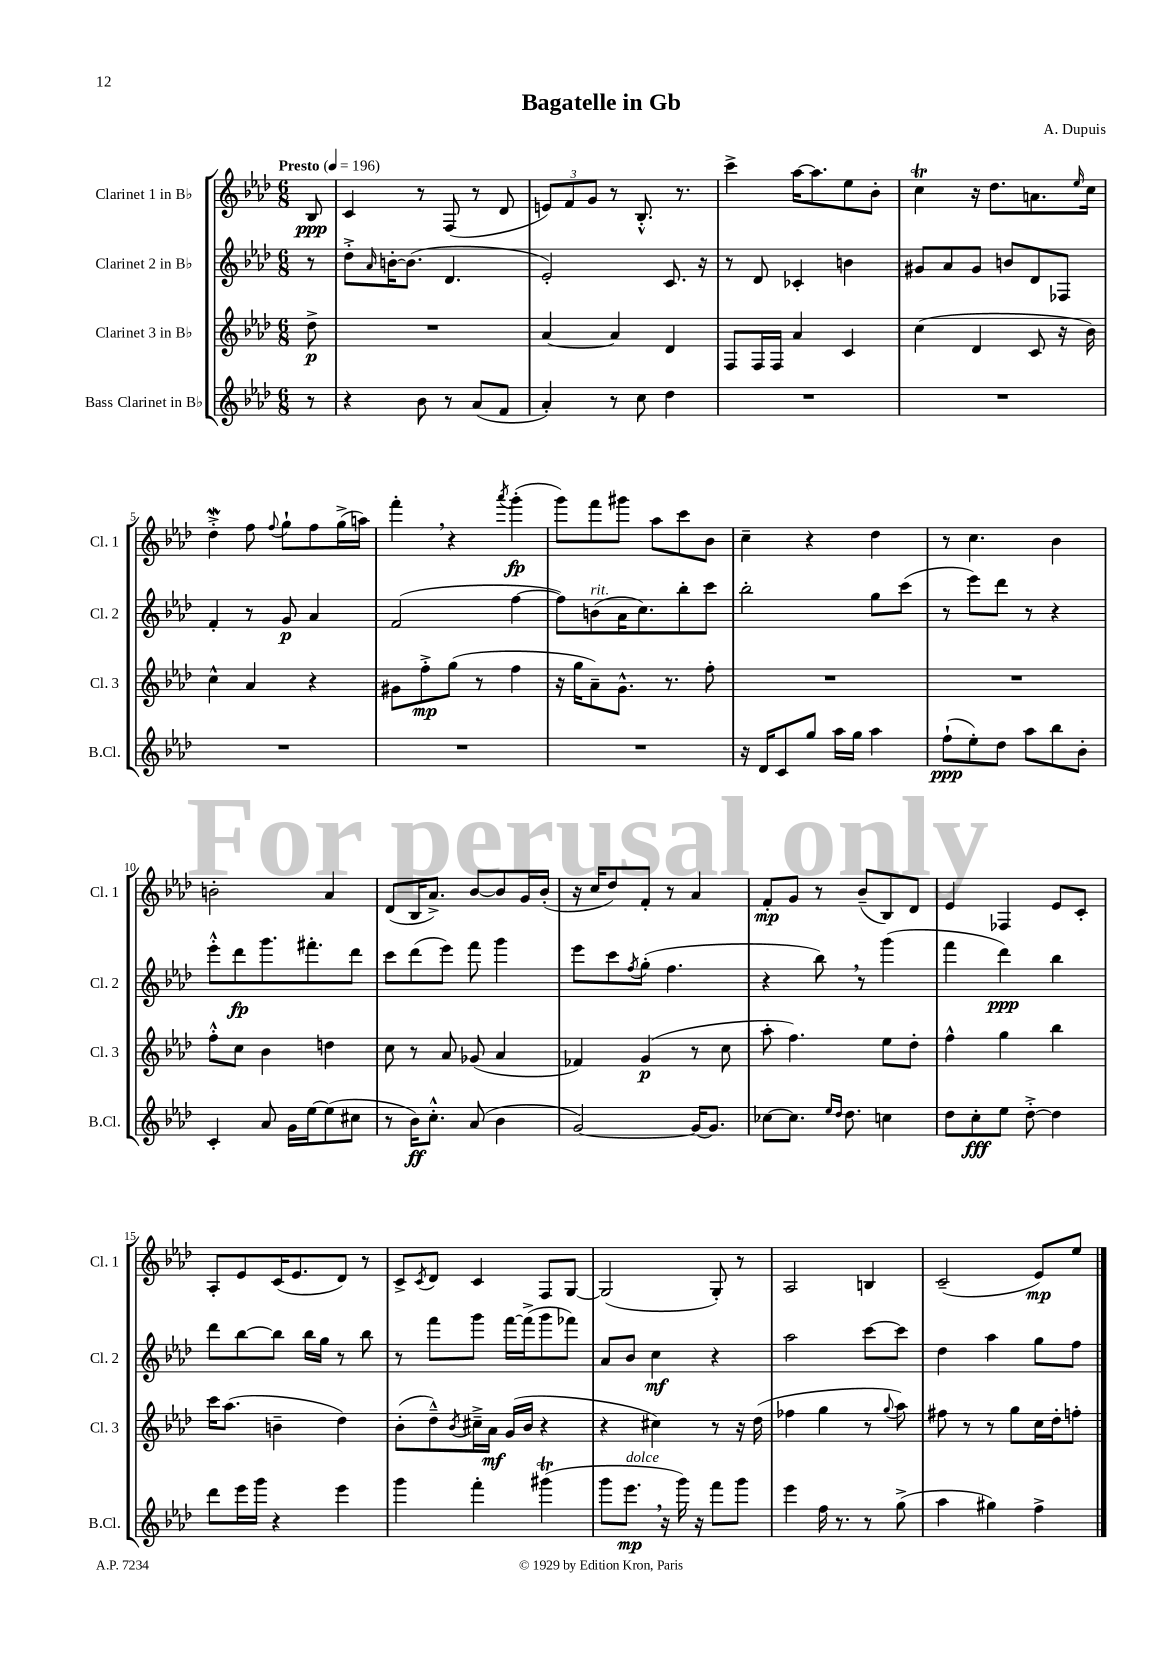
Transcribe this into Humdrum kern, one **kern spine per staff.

**kern	**dynam	**kern	**dynam	**kern	**dynam	**kern	**dynam
*part4	*part4	*part3	*part3	*part2	*part2	*part1	*part1
*staff4	*staff4	*staff3	*staff3	*staff2	*staff2	*staff1	*staff1
*I"Bass Clarinet in B♭	*	*I"Clarinet 3 in B♭	*	*I"Clarinet 2 in B♭	*	*I"Clarinet 1 in B♭	*
*I'B.Cl.	*	*I'Cl. 3	*	*I'Cl. 2	*	*I'Cl. 1	*
*clefG2	*	*clefG2	*	*clefG2	*	*clefG2	*
*k[b-e-a-d-]	*	*k[b-e-a-d-]	*	*k[b-e-a-d-]	*	*k[b-e-a-d-]	*
*M6/8	*	*M6/8	*	*M6/8	*	*M6/8	*
*MM196	*	*MM196	*	*MM196	*	*MM196	*
=	=	=	=	=	=	=	=
!	!	!	!	!	!	!LO:TX:a:B:t=Presto	!
8r	.	8dd-^\	p	8r	.	8B-/	ppp
=1	=1	=1	=1	=1	=1	=1	=1
4r	.	2.r	.	8dd-'^\L	.	4c/	.
.	.	.	.	16qqa-/	.	.	.
.	.	.	.	[16bn'\K	.	.	.
.	.	.	.	(8.b\J]	.	.	.
8b-\	.	.	.	.	.	8r	.
8r	.	.	.	4.d-/	.	(8F/	.
(8a-/L	.	.	.	.	.	8r	.
8f/J	.	.	.	.	.	8d-/	.
=2	=2	=2	=2	=2	=2	=2	=2
4a-'/)	.	[4a-/	.	2e-'/)	.	12en/L)	.
.	.	.	.	.	.	12f/	.
.	.	.	.	.	.	12g/J	.
8r	.	4a-/]	.	.	.	8r	.
8cc\	.	.	.	.	.	8.B-'^^/	.
4dd-\	.	4d-/	.	8.c/	.	.	.
.	.	.	.	.	.	8.r	.
.	.	.	.	16r	.	.	.
=3	=3	=3	=3	=3	=3	=3	=3
2.r	.	8F/L	.	8r	.	4ccc^\	.
.	.	16F/L	.	8d-/	.	.	.
.	.	16F/JJ	.	.	.	.	.
.	.	4a-/	.	4c-X'/	.	[16aa-\KL	.
.	.	.	.	.	.	8.aa-\]	.
.	.	4c/	.	4bn\	.	8ee-\	.
.	.	.	.	.	.	8b-'\J	.
=4	=4	=4	=4	=4	=4	=4	=4
2.r	.	(4cc\	.	8g#X/L	.	4cct\	.
.	.	.	.	8a-/	.	.	.
.	.	4d-/	.	8g#/J	.	16r	.
.	.	.	.	.	.	8.dd-\L	.
.	.	.	.	8bn/L	.	.	.
.	.	8c/	.	8d-/	.	8.an\	.
.	.	16r	.	8F-X/J	.	.	.
.	.	.	.	.	.	16qqee-/	.
.	.	16b-\)	.	.	.	16cc\Jk	.
!!LO:LB:g=z
=5	=5	=5	=5	=5	=5	=5	=5
2.r	.	4cc^^\	.	4f'/	.	4dd-w'^\	.
.	.	4a-/	.	8r	.	8ff\	.
.	.	.	.	.	.	8qqff/	.
.	.	.	.	8g/	p	8gg`\L	.
.	.	4r	.	4a-/	.	8ff\	.
.	.	.	.	.	.	(16gg^\L	.
.	.	.	.	.	.	16aan\JJ)	.
=6	=6	=6	=6	=6	=6	=6	=6
2.r	.	8g#X\L	.	(2f/	.	4fff',\	.
.	.	8ff'^\	mp	.	.	.	.
.	.	(8gg\J	.	.	.	4r	.
.	.	8r	.	.	.	.	.
.	.	.	.	.	.	8qaaa-/	.
.	.	4ff\	.	[4ff\	.	(4ggg'\	fp
=7	=7	=7	=7	=7	=7	=7	=7
2.r	.	16r	.	8ff\L])	.	8ggg\L)	.
.	.	16gg\KL	.	.	.	.	.
!	!	!	!	!LO:TX:a:i:t=rit.	!	!	!
.	.	8a-~\)	.	(8bn\	.	8fff\	.
.	.	8.g^^\J	.	16a-\K	.	8ggg#X\J	.
.	.	.	.	8.cc\)	.	.	.
.	.	.	.	.	.	8aa-\L	.
.	.	8.r	.	.	.	.	.
.	.	.	.	8bb-'\	.	8ccc\	.
.	.	8ff'\	.	8ccc\J	.	8b-\J	.
=8	=8	=8	=8	=8	=8	=8	=8
16r	.	2.r	.	2bb-'\	.	4cc~\	.
16d-/KL	.	.	.	.	.	.	.
8c/	.	.	.	.	.	.	.
8gg/J	.	.	.	.	.	4r	.
16aa-\LL	.	.	.	.	.	.	.
16gg\JJ	.	.	.	.	.	.	.
4aa-\	.	.	.	8gg\L	.	4dd-\	.
.	.	.	.	(8ccc\J	.	.	.
=9	=9	=9	=9	=9	=9	=9	=9
(8ff`\L	ppp	2.r	.	8r	.	8r	.
8ee-'\)	.	.	.	8eee-\L)	.	4.cc\	.
8dd-\J	.	.	.	8ddd-\J	.	.	.
8aa-\L	.	.	.	8r	.	.	.
8bb-\	.	.	.	4r	.	4b-\	.
8b-'\J	.	.	.	.	.	.	.
!!LO:LB:g=z
=10	=10	=10	=10	=10	=10	=10	=10
4c'/	.	8ff'^^\L	.	8eee-'^^\L	.	2bn'\	.
.	.	8cc\J	.	8ddd-\	fp	.	.
8a-/	.	4b-\	.	8.ggg\	.	.	.
16g\LL	.	.	.	.	.	.	.
[16ee-\J	.	.	.	8.fff#X'\	.	.	.
(8ee-\]	.	4ddn\	.	.	.	4a-/	.
8cc#X\J	.	.	.	8ddd-\J	.	.	.
=11	=11	=11	=11	=11	=11	=11	=11
8r	.	8cc\	.	8ccc\L	.	(8d-/L	.
16b-\KL)	ff	8r	.	(8ddd-\	.	16B-/K	.
8.cc'^^\J	.	.	.	.	.	8.a-^/J)	.
.	.	8a-/	.	8eee-\J)	.	.	.
(8a-/	.	(8g-X/	.	8fff\	.	[8b-/L	.
4b-\	.	4a-/	.	4ggg\	.	8b-/]	.
.	.	.	.	.	.	16g/L	.
.	.	.	.	.	.	(16b-'/JJ	.
=12	=12	=12	=12	=12	=12	=12	=12
[2g/)	.	4f-X/)	.	8eee-\L	.	16r	.
.	.	.	.	.	.	16cc/KL	.
.	.	.	.	8ccc\	.	8dd-/)	.
.	.	.	.	8qff/	.	.	.
.	.	(4g/	p	(8gg'\J	.	8f'/J	.
.	.	.	.	4.ff\	.	8r	.
16g/KL_	.	8r	.	.	.	4a-/	.
8.g/J]	.	.	.	.	.	.	.
.	.	8cc\	.	.	.	.	.
=13	=13	=13	=13	=13	=13	=13	=13
[8cc-X\L	.	8aa-'\	.	4r	.	8f'/L	mp
8.cc-\J]	.	4.ff\)	.	.	.	8g/J	.
.	.	.	.	8bb-,\)	.	8r	.
16qqee-/LL	.	.	.	.	.	.	.
16qqdd-/JJ	.	.	.	.	.	.	.
8.dd-\	.	.	.	.	.	.	.
.	.	.	.	8r	.	(8b-~/L	.
4ccn\	.	8ee-\L	.	(4ggg\	.	8B-/)	.
.	.	8dd-'\J	.	.	.	8d-/J	.
=14	=14	=14	=14	=14	=14	=14	=14
8dd-\L	.	4ff^^\	.	4fff\	.	4e-/	.
8cc'\	fff	.	.	.	.	.	.
8ee-\J	.	4gg\	.	4ddd-\)	ppp	4F-X/	.
[8dd-'^\	.	.	.	.	.	.	.
4dd-\]	.	4bb-\	.	4bb-\	.	8e-/L	.
.	.	.	.	.	.	8c'/J	.
!!LO:LB:g=z
=15	=15	=15	=15	=15	=15	=15	=15
8ddd-\L	.	16ccc\KL	.	8ddd-\L	.	8A-'/L	.
.	.	(8.aa-\J	.	.	.	.	.
16eee-\L	.	.	.	[8bb-\	.	8e-/	.
16ggg\JJ	.	.	.	.	.	.	.
4r	.	4bn~\	.	8bb-\J]	.	(16c/K	.
.	.	.	.	.	.	8.e-/	.
.	.	.	.	16bb-\LL	.	.	.
.	.	.	.	16gg\JJ	.	.	.
4eee-\	.	4dd-\)	.	8r	.	8d-/J)	.
.	.	.	.	8bb-\	.	8r	.
=16	=16	=16	=16	=16	=16	=16	=16
4ggg\	.	(8b-'\L	.	8r	.	8c^/L	.
.	.	.	.	.	.	8qc/	.
.	.	8dd-~^^\)	.	8fff\L	.	8d-/J	.
.	.	8qb-/	.	.	.	.	.
4fff'\	.	16cc#X~^\L	.	8ggg\J	.	4c/	.
.	.	16a-\JJ	mf	.	.	.	.
.	.	(16g/LL	.	[16fff\LL	.	.	.
.	.	16b-/JJ	.	(16fff^\J]	.	.	.
(4ggg#Xt\	.	4r	.	8ggg\	.	8F/L	.
.	.	.	.	8fff-X\J)	.	[8G/J	.
=17	=17	=17	=17	=17	=17	=17	=17
8ggg\L	.	4r	.	8a-/L	.	(2G/]	.
!LO:TX:a:i:t=dolce	!	!	!	!	!	!	!
8.eee-,\J	mp	.	.	8b-/J	.	.	.
.	.	4cc#X\)	.	4cc\	mf	.	.
16r	.	.	.	.	.	.	.
16ggg\)	.	.	.	.	.	.	.
16r	.	.	.	.	.	.	.
8fff\L	.	8r	.	4r	.	8G'/)	.
8ggg\J	.	16r	.	.	.	8r	.
.	.	(16dd-\	.	.	.	.	.
=18	=18	=18	=18	=18	=18	=18	=18
4eee-\	.	4ff-X\	.	2aa-\	.	2A-/	.
16ff\	.	4gg\	.	.	.	.	.
8.r	.	.	.	.	.	.	.
8r	.	8r	.	[8ccc\L	.	4Bn/	.
.	.	8qqgg/	.	.	.	.	.
(8gg^\	.	8aa-\)	.	8ccc\J]	.	.	.
=19	=19	=19	=19	=19	=19	=19	=19
4aa-\	.	8ff#X\	.	4dd-\	.	(2c~/	.
.	.	8r	.	.	.	.	.
4gg#X\)	.	8r	.	4aa-\	.	.	.
.	.	8gg\L	.	.	.	.	.
4ff^\	.	16cc\L	.	8gg\L	.	8e-/L)	mp
.	.	16dd-'\J	.	.	.	.	.
.	.	8ffn'\J	.	8ff\J	.	8ee-/J	.
==	==	==	==	==	==	==	==
*-	*-	*-	*-	*-	*-	*-	*-
